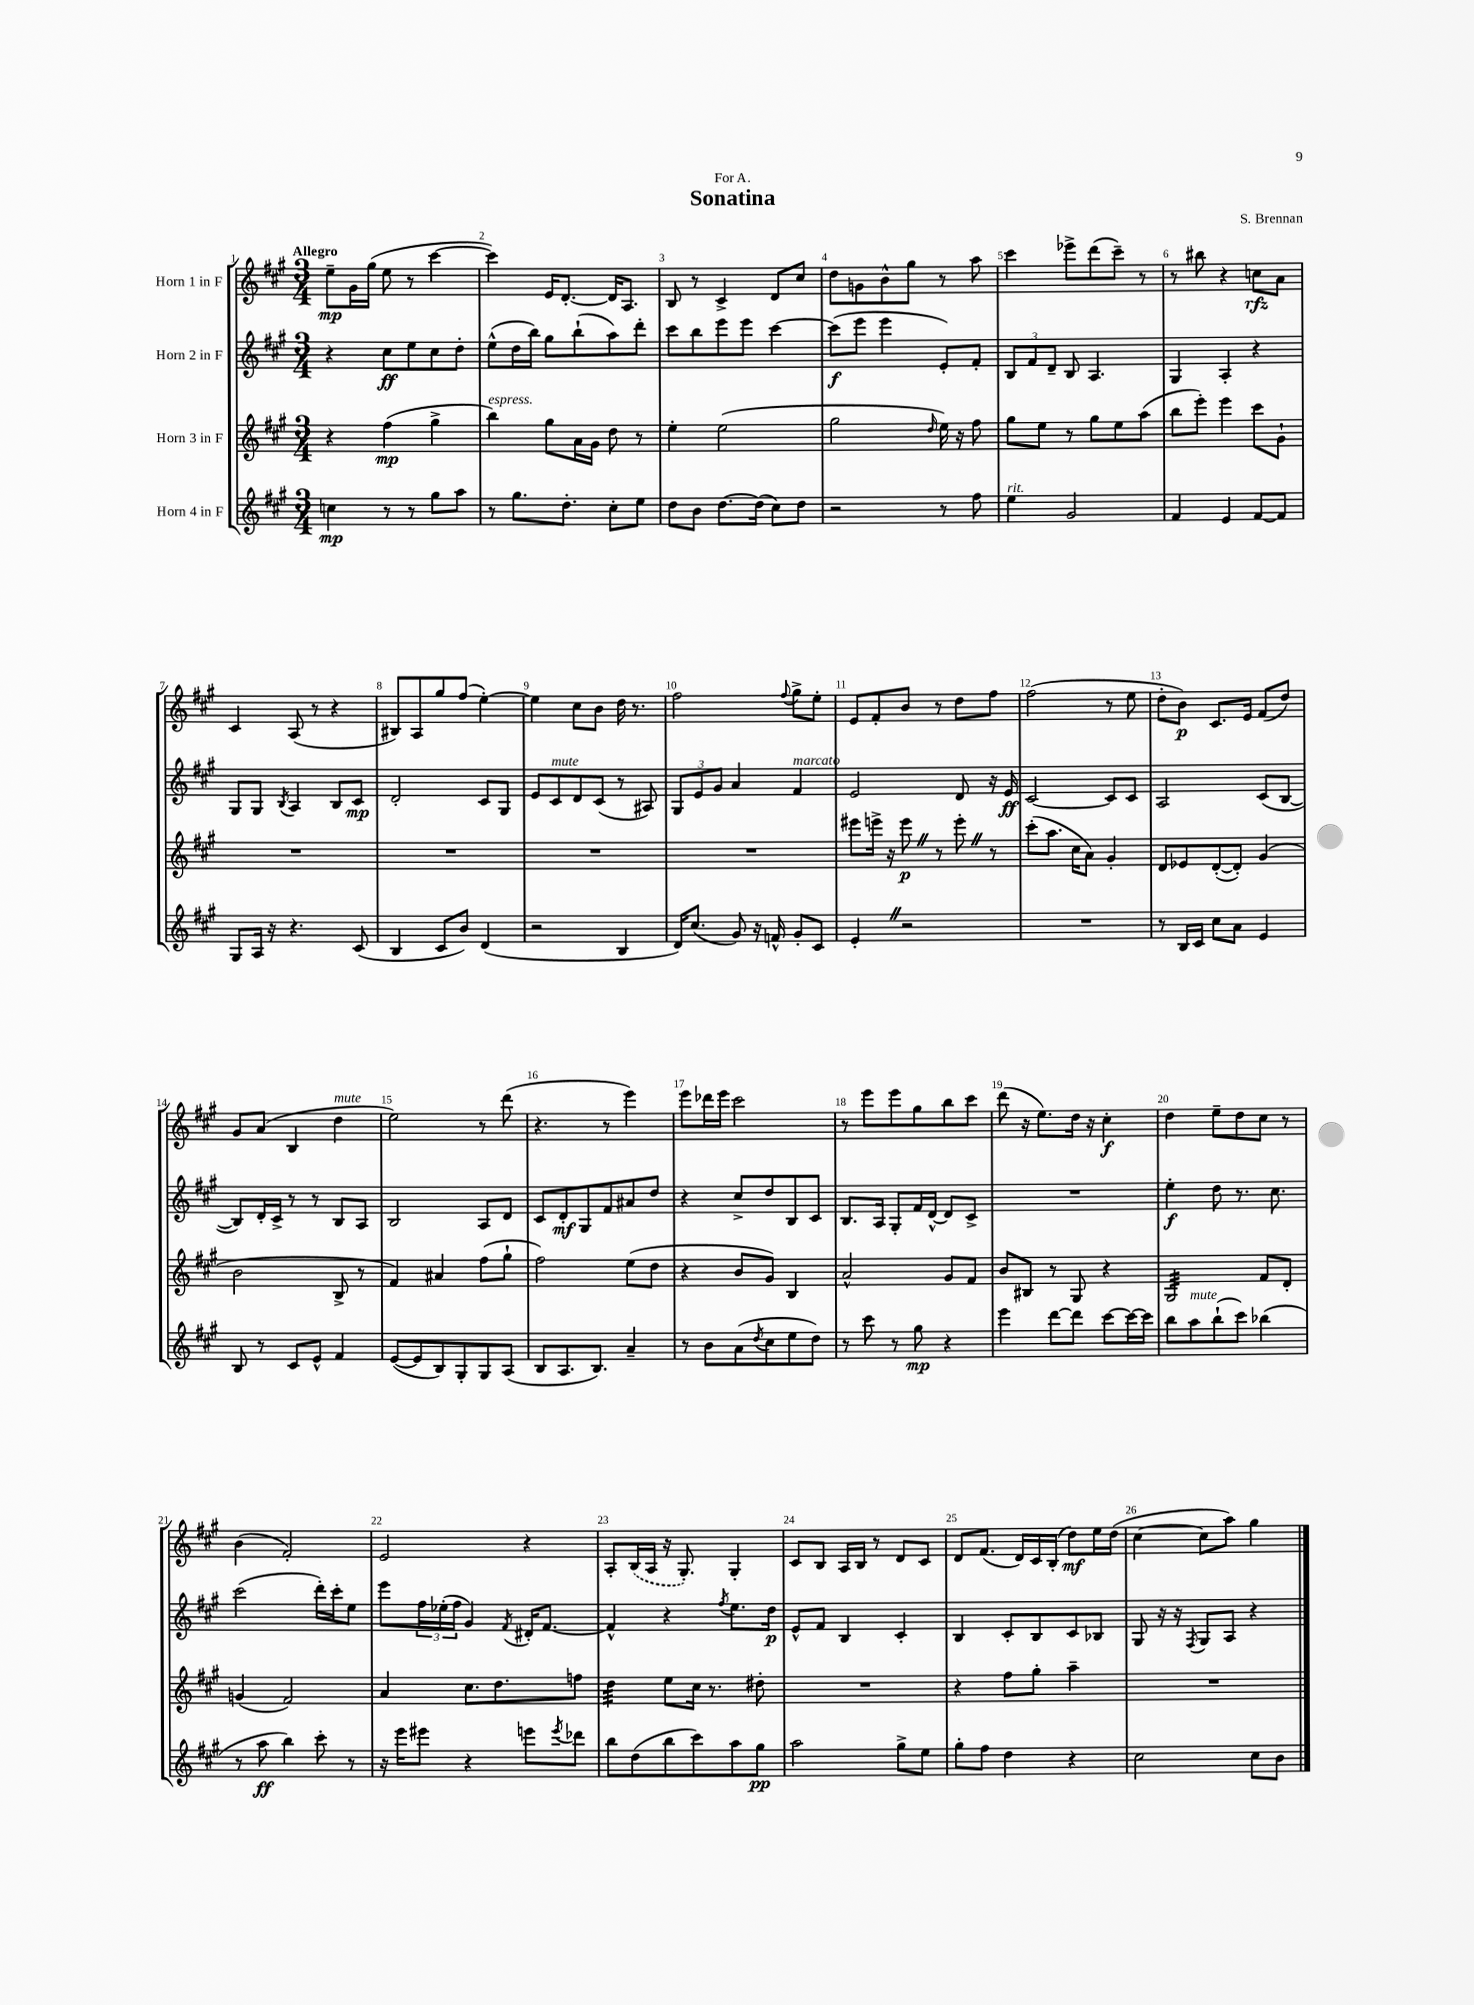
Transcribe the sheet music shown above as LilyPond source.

\header { title = "Sonatina" composer = "S. Brennan" dedication = "For A." }
<<
\new StaffGroup <<
\new Staff = "s0" \with { instrumentName = "Horn 1 in F" } {
    \clef treble \key a \major \numericTimeSignature \time 3/4 \tempo "Allegro"
    e''8--\mp gis'16 gis''16( e''8 r8 cis'''4~ |
    cis'''4) e'16 d'8.~-. d'16 a8. |
    b8 r8 cis'4-> d'8 cis''8 |
    d''8 g'8 b'8-^ gis''8 r8 a''8 |
    cis'''4 ees'''8-> d'''8( cis'''8--) r8 |
    r8 bis''8 r4 c''8\rfz a'8 |
    cis'4 a8( r8 r4 |
    bis8) a8 gis''8 fis''8( e''4~-.) |
    e''4 cis''8 b'8 d''16 r8. |
    fis''2 \appoggiatura { fis''8 } gis''8-> e''8-. |
    e'8 fis'8-. b'8 r8 d''8 fis''8 |
    fis''2( r8 e''8 |
    d''8-. b'8\p) cis'8. e'16 fis'8( d''8) |
    gis'8 a'8( b4 d''4^\markup { \italic "mute" } |
    e''2) r8 d'''8( |
    r4. r8 e'''4) |
    e'''8 des'''16 e'''16 cis'''2 |
    r8 e'''8 e'''8 gis''8 b''8 cis'''8 |
    d'''8( r16 e''8.) d''16 r16 cis''4-.\f |
    d''4 e''8-- d''8 cis''8 r8 |
    b'4( fis'2-.) |
    e'2 r4 |
    a8-. \once \slurDashed b16( a16 r16 gis8.-.) gis4-. |
    cis'8 b8 a16 b16 r8 d'8 cis'8 |
    d'8 fis'8.( d'16) cis'16 b16-.( d''8\mf) e''16 d''16( |
    cis''4~ cis''8 a''8) gis''4 \bar "|." |
}
\new Staff = "s1" \with { instrumentName = "Horn 2 in F" } {
    \clef treble \key a \major \numericTimeSignature \time 3/4
    r4 cis''8\ff e''8 cis''8 d''8-. |
    e''8-^( d''16 b''16) gis''8 b''8-!( a''8) d'''8-. |
    cis'''8 b''8 e'''8 e'''8 cis'''4~ |
    cis'''8\f( e'''8 e'''4 e'8-.) fis'8-. |
    \tuplet 3/2 { b8 fis'8 d'8-- } b8 a4. |
    gis4 a4-. r4 |
    gis8 gis8 \acciaccatura { b8 } a4 b8 cis'8\mp |
    d'2-. cis'8 gis8 |
    e'8 cis'8^\markup { \italic "mute" } d'8 cis'8( r8 ais8) |
    \tuplet 3/2 { gis8 e'8 gis'8 } a'4 fis'4^\markup { \italic "marcato" } |
    e'2 d'8 r16 e'16\ff |
    cis'2~ cis'8 cis'8 |
    a2 cis'8( b8~ |
    b8) d'16-. cis'16-> r8 r8 b8 a8 |
    b2 a8 d'8 |
    cis'8 d'8-.\mf gis8 fis'8 ais'8 d''8 |
    r4 cis''8-> d''8 b8 cis'8 |
    b8. a16 gis8-. fis'16 d'16~-^ d'8 cis'8-> |
    R2. |
    e''4-.\f d''8 r8. cis''8. |
    cis'''2( d'''16-.) cis'''16-. e''8 |
    e'''8 \tuplet 3/2 { fis''16 ees''16-.( fis''16 } gis'4) \acciaccatura { fis'8 } dis'16-. fis'8.~ |
    fis'4-^ r4 \acciaccatura { fis''8 } e''8. d''16\p |
    e'8-^ fis'8 b4 cis'4-. |
    b4 cis'8-. b8 cis'8 bes8 |
    gis8 r16 r16 \acciaccatura { fis8 } gis8 a8 r4 \bar "|." |
}
\new Staff = "s2" \with { instrumentName = "Horn 3 in F" } {
    \clef treble \key a \major \numericTimeSignature \time 3/4
    r4 fis''4\mp( gis''4-> |
    b''4^\markup { \italic "espress." }) gis''8 a'16 gis'16 d''8 r8 |
    e''4-. e''2( |
    gis''2 \grace { d''16 } e''16) r16 fis''8 |
    gis''8 e''8 r8 gis''8 e''8 a''8( |
    b''8 e'''8-.) e'''4 cis'''8 gis'8-! |
    R2. |
    R2. |
    R2. |
    R2. |
    eis'''8 e'''16-> r16 e'''8\p \once \override BreathingSign.text = \markup { \musicglyph "scripts.caesura.straight" } \breathe r8 e'''8-. \once \override BreathingSign.text = \markup { \musicglyph "scripts.caesura.straight" } \breathe r8 |
    cis'''8-.( a''8. cis''16 a'8) gis'4-. |
    d'8 ees'8 d'8~-.( d'8-.) gis'4( |
    b'2 b8-> r8 |
    fis'4) ais'4 fis''8( gis''8-! |
    fis''2) e''8( d''8 |
    r4 b'8 gis'8) b4 |
    a'2-^ gis'8 fis'8 |
    b'8 bis8 r8 gis8 r4 |
    gis2:32 fis'8 d'8-. |
    g'4( fis'2) |
    a'4 cis''8. d''8. f''8 |
    d''4:32 e''8 cis''16 r8. dis''8-. |
    R2. |
    r4 fis''8 gis''8-. a''4-- |
    R2. \bar "|." |
}
\new Staff = "s3" \with { instrumentName = "Horn 4 in F" } {
    \clef treble \key a \major \numericTimeSignature \time 3/4
    c''4\mp r8 r8 gis''8 a''8 |
    r8 gis''8. d''8.-. cis''8-. e''8 |
    d''8 b'8 d''8.~ d''16( cis''8) d''8 |
    r2 r8 fis''8 |
    e''4^\markup { \italic "rit." } gis'2 |
    fis'4 e'4 fis'8~ fis'8 |
    gis8 a16 r16 r4. cis'8( |
    b4 cis'8 b'8) d'4( |
    r2 b4 |
    d'16) cis''8.( gis'8) r16 f'16-^ gis'8-. cis'8 |
    e'4-. \once \override BreathingSign.text = \markup { \musicglyph "scripts.caesura.straight" } \breathe r2 |
    R2. |
    r8 b16 cis'16 cis''8 a'8 e'4 |
    b8 r8 cis'8 e'8-^ fis'4 |
    e'8~( e'8 b8) gis8-. gis8 a8( |
    b8 a8. b8.) a'4-- |
    r8 b'8 a'8( \acciaccatura { d''8 } cis''8 e''8 d''8) |
    r8 cis'''8 r8 gis''8\mp r4 |
    e'''4 d'''8~ d'''8 cis'''8~ cis'''16~ cis'''16 |
    b''8 a''8^\markup { \italic "mute" } b''8-!( cis'''8) bes''4( |
    r8 a''8\ff b''4) cis'''8-. r8 |
    r16 e'''16 eis'''8 r4 e'''8 \acciaccatura { e'''8 } des'''8 |
    b''8 d''8( b''8 cis'''8) a''8 gis''8\pp |
    a''2 gis''8-> e''8 |
    gis''8-. fis''8 d''4 r4 |
    cis''2 cis''8 b'8 \bar "|." |
}
>>
>>
\layout { \context { \Score \override BarNumber.break-visibility = ##(#f #t #t) barNumberVisibility = #all-bar-numbers-visible } }
